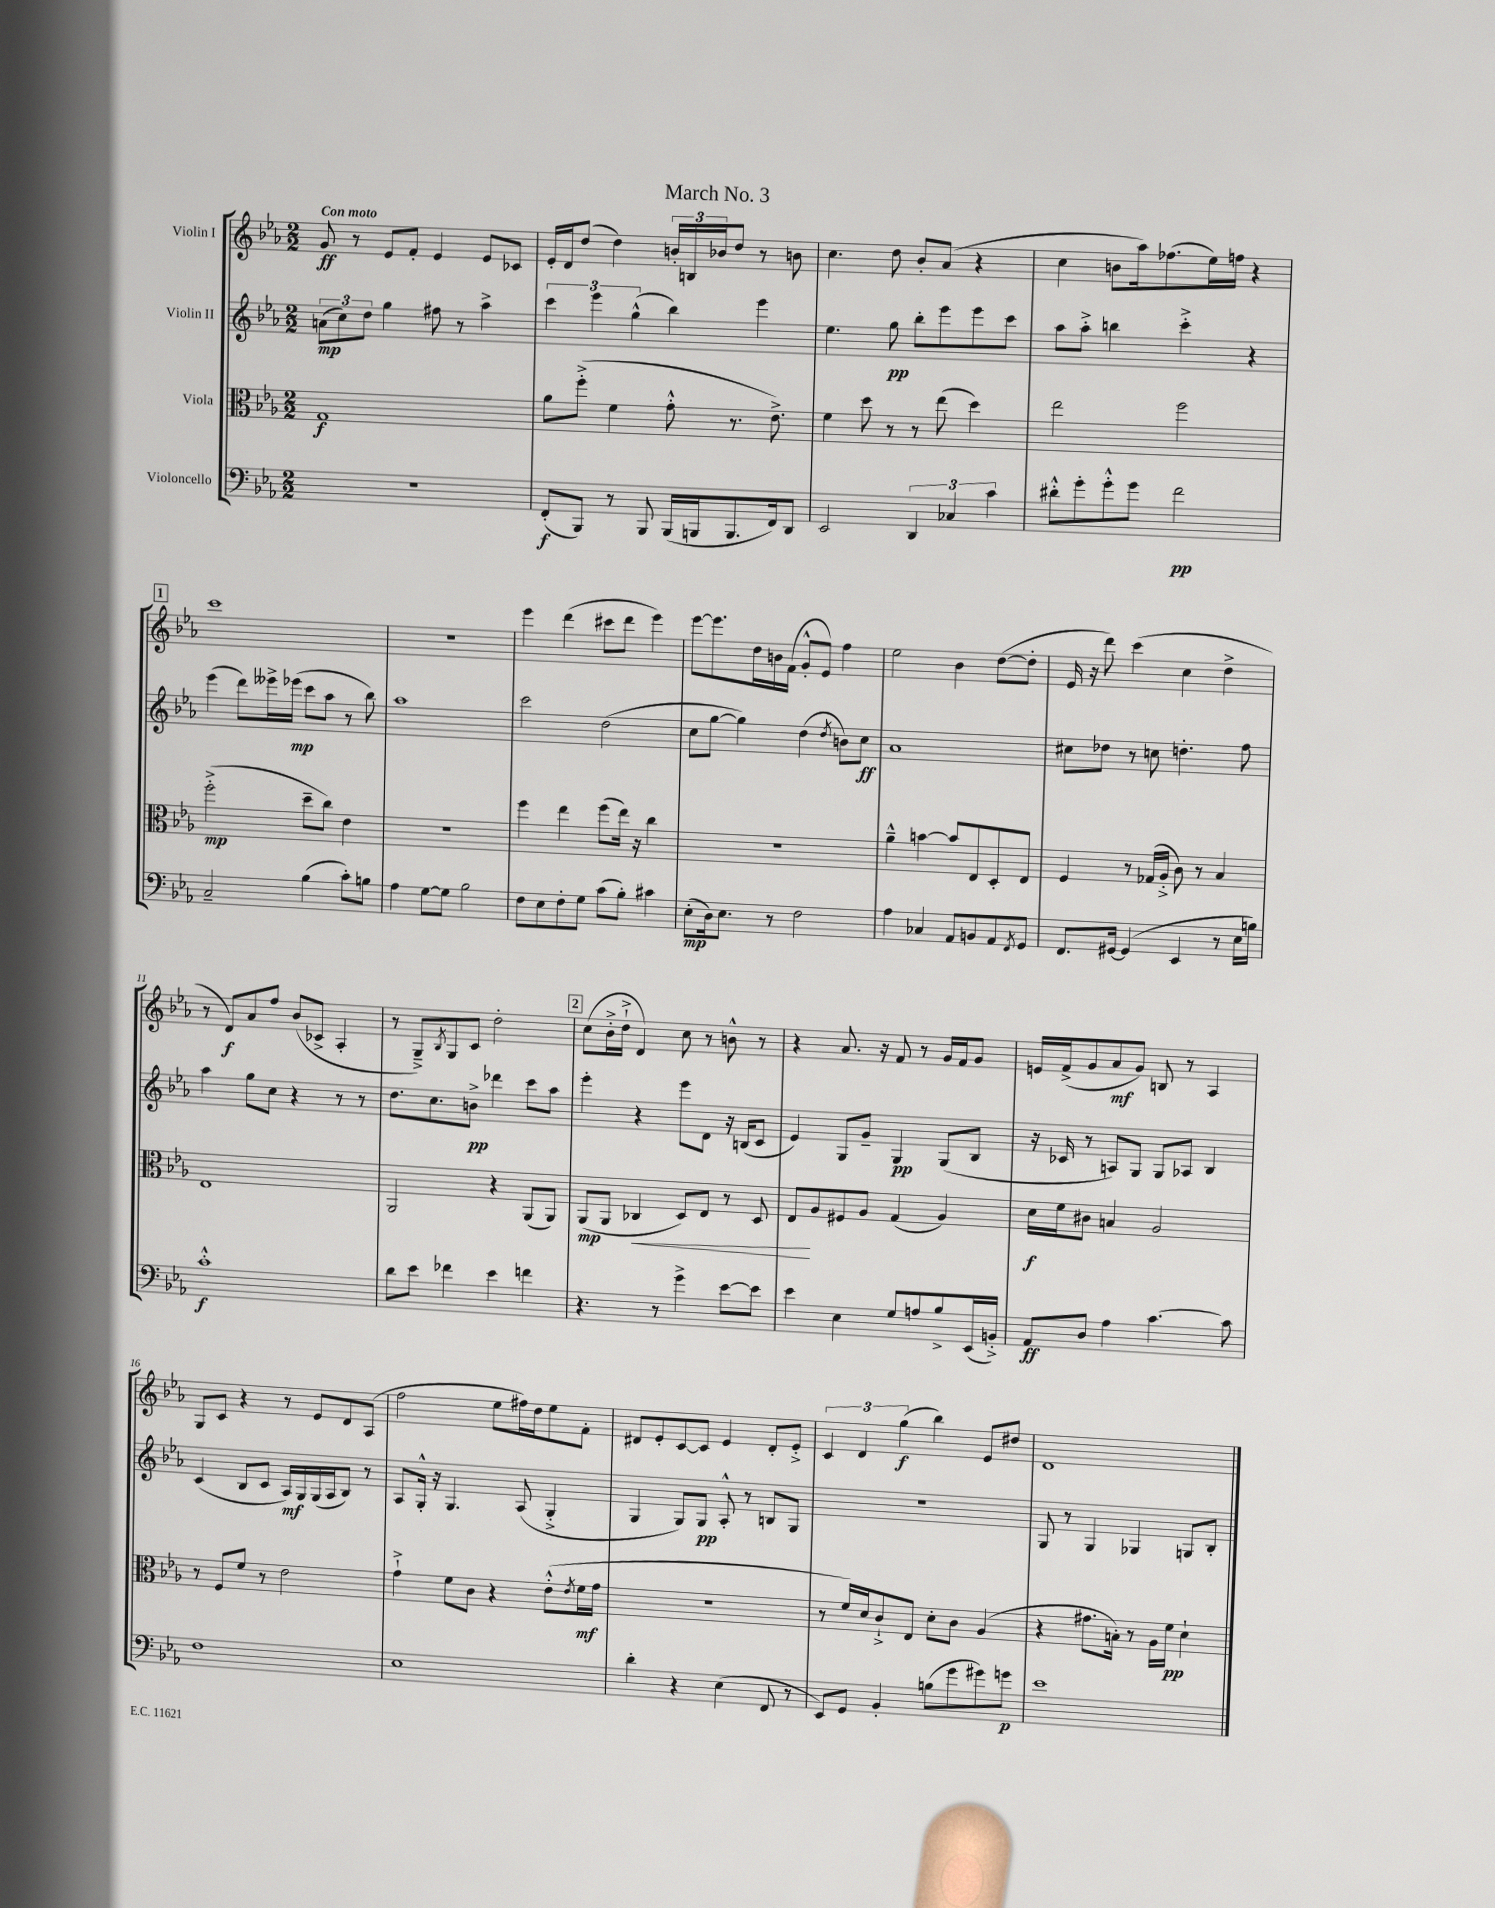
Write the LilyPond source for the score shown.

\header { title = "March No. 3" }
<<
\new StaffGroup <<
\new Staff = "s0" \with { instrumentName = "Violin I" } {
    \clef treble \key ees \major \numericTimeSignature \time 2/2 \tempo "Con moto"
    g'8\ff r8 ees'8 f'8-. ees'4 ees'8 ces'8 |
    ees'16-. d'16 d''8( d''4) \tuplet 3/2 { b'16-. b16 bes'16 } d''8 r8 b'8 |
    c''4. d''8 bes'8-. aes'8( r4 |
    c''4 b'8 aes''16) fes''8.( ees''16) f''16 r4 |
    \mark \markup { \box "1" } c'''1 |
    r1 |
    ees'''4 d'''4( cis'''8 d'''8 ees'''4) |
    ees'''8~ ees'''8. d''16 b'16 f'16( g'8-.-^ ees'8) f''4 |
    ees''2 bes'4 d''8~( d''8-. |
    ees'16 r16 d'''8) c'''4( c''4 d''4-> |
    r8 d'8\f) aes'8 f''8 bes'8( ces'8-> aes4-. |
    r8 g8--->) \acciaccatura { bes8 } g8 c'8 d''2-. |
    \mark \markup { \box "2" } c''8( bes'16-.-> d''16-!-> d'4) c''8 r8 b'8-^ r8 |
    r4 aes'8. r16 f'8 r8 g'16 f'16 g'8 |
    e'16 f'16->( g'8 aes'8\mf g'8) b8 r8 aes4 |
    g8 c'8 r4 r8 ees'8 d'8 aes8( |
    f''2 ees''8 fis''16) d''16 ees''8 f'8-. |
    dis'8 ees'8-. c'8~ c'8 ees'4 dis'8-. ees'8-.-> |
    \tuplet 3/2 { c'4 d'4 g''4\f( } bes''4) ees'8 dis''8 |
    d'1 \bar "|." |
}
\new Staff = "s1" \with { instrumentName = "Violin II" } {
    \clef treble \key ees \major \numericTimeSignature \time 2/2
    \tuplet 3/2 { a'8\mp( c''8) d''8 } g''4 fis''8 r8 aes''4-> |
    \tuplet 3/2 { c'''4 ees'''4 g''4-^( } bes''4) ees'''4 |
    ees''4. g''8\pp bes''8-. ees'''8 ees'''8 c'''8 |
    aes''8 aes''8-.-> b''4 c'''4-.-> r4 |
    \mark \markup { \box "1" } ees'''4( d'''8) eeses'''16-> ees'''16\mp( c'''8 aes''8 r8 bes''8) |
    aes''1 |
    c'''2 d''2( |
    c''8 g''8~ g''4) d''4( \acciaccatura { d''8 } b'8) c''8\ff |
    aes'1 |
    cis''8 des''8 r8 c''8 d''4.-. f''8 |
    aes''4 g''8 c''8 r4 r8 r8 |
    d''8. c''8. b'8->\pp des'''4 c'''8 aes''8 |
    \mark \markup { \box "2" } ees'''4-. r4 ees'''8 d'8 r16 b16( c'8 |
    ees'4) g8 g'8-- g4\pp g8( bes8 |
    r16 ces'16 r8 a8) g8 g8 aes8 bes4 |
    c'4( bes8 c'8 aes16\mf) g16 g16( aes16 bes8) r8 |
    aes8 g16-.-^ r16 g4. aes8( g4-.-> |
    g4 g8) g8\pp aes8-.-^ r8 b8 g8 |
    R1 |
    g8 r8 g4 ges4 g8 bes8-. \bar "|." |
}
\new Staff = "s2" \with { instrumentName = "Viola" } {
    \clef alto \key ees \major \numericTimeSignature \time 2/2
    g1\f |
    aes'8 f''8-.->( f'4 g'8-.-^ r8. ees'8.->) |
    f'4 d''8 r8 r8 ees''8( d''4) |
    ees''2 f''2 |
    \mark \markup { \box "1" } f''2-.->\mp( d''8-- c''8) ees'4 |
    R1 |
    f''4 ees''4 f''8( ees''16) r16 c''4 |
    R1 |
    aes'4---^ b'4~ b'8 ees8 d8-. ees8 |
    f4 r8 ges16( aes16-.-> c'8) r8 bes4 |
    ees1 |
    aes,2 r4 aes,8( aes,8) |
    \mark \markup { \box "2" } aes,8\mp( aes,8 ces4\< d8) ees8 r8 d8 |
    ees8\! aes8 fis8 aes8 g4( aes4) |
    d'16\f f'16 cis'8 b4 aes2 |
    r8 f8 f'8 r8 ees'2 |
    g'4-!-> f'8 c'8 r4 ees'8-.-^( \acciaccatura { ees'8 } f'16\mf g'16 |
    r1 |
    r8 f'16) d'16 c'8-!-> ees8 d'8-. c'8 aes4( |
    r4 gis'8. b16-.) r8 aes16 f'16\pp d'4-! \bar "|." |
}
\new Staff = "s3" \with { instrumentName = "Violoncello" } {
    \clef bass \key ees \major \numericTimeSignature \time 2/2
    r1 |
    f,8-.\f( bes,,8) r8 bes,,8 bes,,16( b,,16 b,,8. f,16) d,8 |
    ees,2 \tuplet 3/2 { d,4 ces4 c'4 } |
    dis'8-.-^ g'8-. g'8-.-^ g'8 f'2\pp |
    \mark \markup { \box "1" } c2-- bes4( c'8-.) b8 |
    aes4 g8~ g8 bes2 |
    f8 ees8 f8-. g8 c'8( bes8-.) cis'4 |
    ees8-.\mp( d16) ees8. r8 f2 |
    aes4 ces4 aes,8 b,8 aes,8 \acciaccatura { f,8 } g,8 |
    f,8. gis,16~ gis,4( ees,4 r8 ees16 b16) |
    c'1-.-^\f |
    d'8 ees'8 fes'4 ees'4 f'4 |
    \mark \markup { \box "2" } r4. r8 g'4-> ees'8~ ees'8 |
    ees'4 ees4 g8 a8 bes8-> ees,16( b,16-.->) |
    aes,8\ff d8 aes4 c'4.~ c'8 |
    f1 |
    ees1 |
    d'4-. r4 ees4( f,8 r8 |
    ees,8) g,8 bes,4-. b8( g'8 gis'8) g'8\p |
    ees'1 \bar "|." |
}
>>
>>
